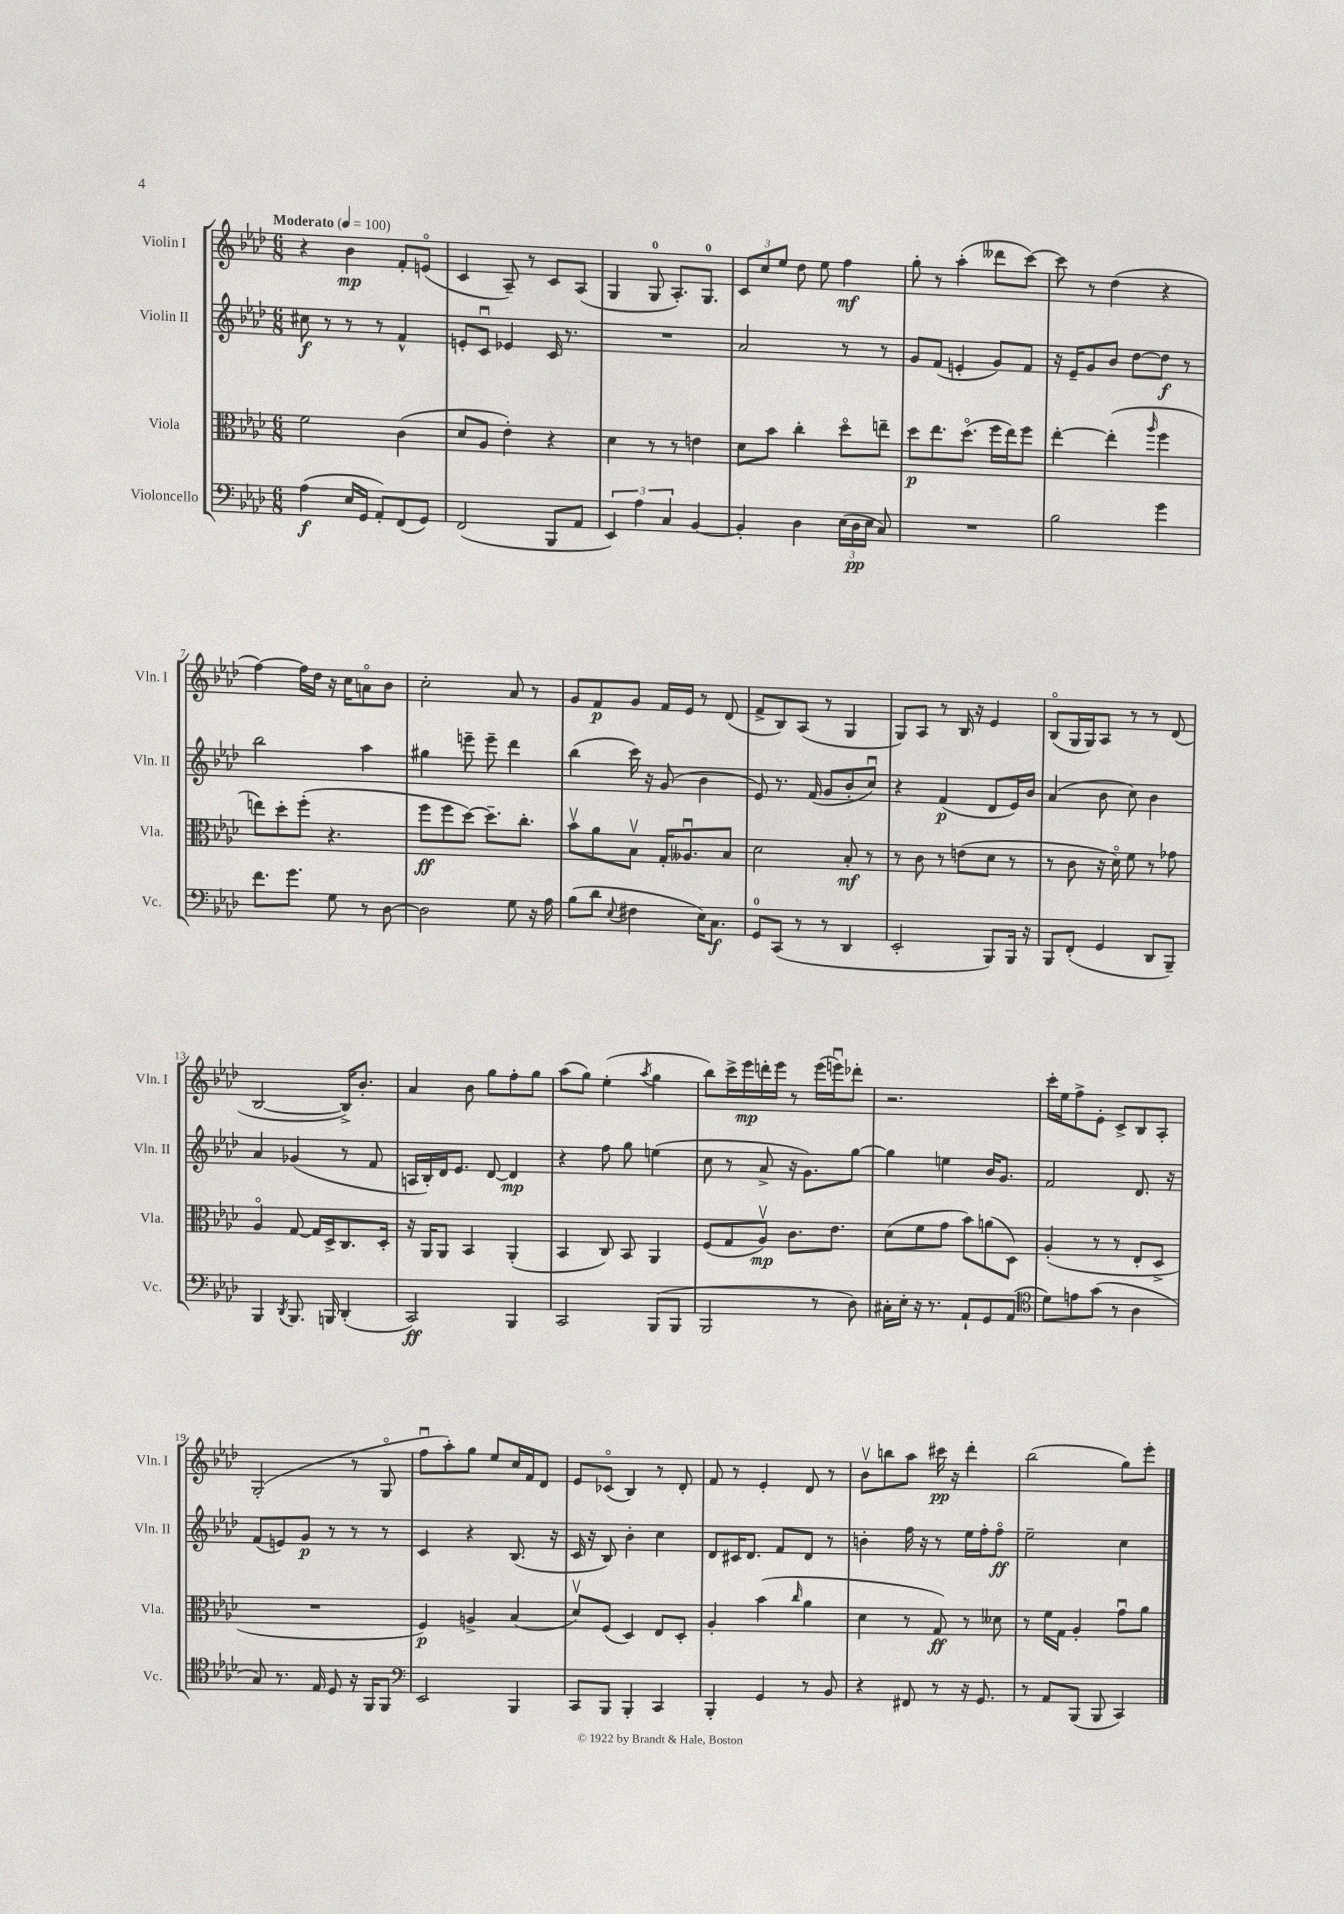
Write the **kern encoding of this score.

**kern	**kern	**kern	**kern
*staff4	*staff3	*staff2	*staff1
*clefF4	*clefC3	*clefG2	*clefG2
*k[b-e-a-d-]	*k[b-e-a-d-]	*k[b-e-a-d-]	*k[b-e-a-d-]
*M6/8	*M6/8	*M6/8	*M6/8
*MM100	*MM100	*MM100	*MM100
(4A-	2f	8cc#	4r
.	.	8r	.
16E-	.	8r	4b-
16GG	.	.	.
8AA-')	.	8r	.
(8FF	(4c	4f^^	8f'
8GG)	.	.	(8eo
=	=	=	=
(2FF	8d-	8e'	4c
.	8A-	8cu	.
.	4e-')	4e-	8A-~)
.	.	.	8r
8BBB-	4r	16c	8c
.	.	8.r	.
8AA-	.	.	(8A-
=	=	=	=
6EE-)	4d-	2.r	4G
6A-	.	.	.
.	8r	.	8G
6C	.	.	.
.	8r	.	8.A-')
[4BB-	4e	.	.
.	.	.	8.G
=	=	=	=
4BB-']	8d-	2a-	12c
.	.	.	12cc
.	8b-	.	.
.	.	.	12ee-
4D-	4cc'	.	8dd-
.	.	.	8ee-
(24E-	8dd-o	8r	4ff
24D-	.	.	.
24E-	.	.	.
8C)	8ee~	8r	.
=	=	=	=
2.r	8dd-	8g	8gg'
.	8.ee-	(8f	8r
.	.	4e'	(4aa-'
.	(8.dd-o	.	.
.	16ff	8g)	8ddd--
.	16ee-)	.	.
.	8ff	8f	[8ccc)
=	=	=	=
2B-	[4ee-'	16r	8ccc]
.	.	16e-~	.
.	.	8g	8r
.	(4ee-']	8b-	(4dd-
.	.	[8dd-	.
.	16qqaa-	.	.
4g	4ff	8dd-]	4r
.	.	8r	.
=	=	=	=
8.f	8ee)	2bb-	[4ff)
.	8dd-'	.	.
8.g	.	.	.
.	(8ff'	.	16ff]
.	.	.	16dd-
8G	4.r	.	16r
.	.	.	16cc
8r	.	4aa-	8ao
[8D-	.	.	8b-
=	=	=	=
2D-]	8ff	4gg#	2cc'
.	8ff	.	.
.	[8dd-)	8eee~	.
.	8.dd-~]	8eee~	.
8G	.	4ddd-	8a-
.	8.cc'	.	.
16r	.	.	8r
16A-	.	.	.
=	=	=	=
(8B-	8b-v	(4bb-	8g
8d-	8a-	.	8f
8qqE-	.	.	.
4F#	8B-v	16ccc)	8g
.	.	16r	.
.	16G'	(8g	16f
.	8.A--u	.	16e-
16E-)	.	4b-	8r
8.C	.	.	.
.	8B-	.	(8d-
=	=	=	=
8GG	2d-	8e-)	8f^
(8CC	.	8.r	8B-)
8r	.	.	(8A-
.	.	(16f	.
8r	.	8g	8r
4DD-	8B-'	8b-'	4G
.	8r	8ccu)	.
=	=	=	=
2EE-'	8r	4r	8G)
.	8c	.	8A-
.	8r	(4f	8r
.	(8e	.	16B-
.	.	.	16r
8BBB-)	8d-	8d-	4e-
16BBB-	8r	16e-)	.
16r	.	16b-	.
=	=	=	=
8BBB-	8r	(4a-	(8B-o
(8FF'	8c	.	16G
.	.	.	16G)
4GG	16r	8b-	8A-
.	16d-o)	.	.
.	8f	8cc)	8r
8DD-	8r	4b-	8r
8BBB-~)	8g-	.	(8d-
=	=	=	=
4BBB-	4A-o	4a-	[2B-
8qDD-	.	.	.
8.BBB-	[8G	(4g-	.
.	16G]	.	.
16BBB	16D-^	.	.
(4DD-'	8.C	8r	16B-^])
.	.	.	8.b-'
.	.	8f	.
.	16D-'	.	.
=	=	=	=
2CC)	16r	16A	4a-
.	16AA-	16B-')	.
.	8AA-	16d-	.
.	.	8.e-	.
.	4BB-	.	8b-
.	.	[8d-	8gg
4BBB-	(4AA-'	4d-]	8ff'
.	.	.	8gg
=	=	=	=
2CC	4BB-	4r	(8aa-
.	.	.	8gg)
.	8C)	8ff	(4ee-'
.	8BB-	8gg	.
.	.	.	8qaa-
(8BBB-	4AA-	(4ee	4gg
8BBB-	.	.	.
=	=	=	=
2BBB-	(8F	8cc	8bb-)
.	8G	8r	16ccc^
.	.	.	16eee-
.	8A-v)	8a-^	16ddd'
.	.	.	16eee-
.	8.c	16r	8r
.	.	8.g)	.
8r	.	.	(16eee-
.	8.e-	.	16eeeu)
8D-)	.	[8gg	8ddd-'
=	=	=	=
16C#'	(8d-	4gg]	2.r
16E-'	.	.	.
16r	8f	.	.
8.r	.	.	.
.	8g	4ee	.
8AA-`	8b-)	.	.
8GG	(8a	16b-	.
.	.	8.g	.
(8AA-	8D-)	.	.
=	=	=	=
*clefC4	*	*	*
8d-)	(4A-'	2f	16ccc'
.	.	.	16ee-
8e	.	.	8ff^
(8g	8r	.	8e-'
8r	8r	.	8c^
4A-	8E-'	8.d-	8B-
.	8D-^	.	8A-'
.	.	16r	.
=	=	=	=
8G)	2.r	(8f	(2G'
8.r	.	8e)	.
.	.	8g	.
16E-	.	.	.
8D-	.	8r	.
16r	.	8r	8r
16FF	.	.	.
8FF	.	8r	8Go
=	=	=	=
*clefF4	*	*	*
2EE-	4F)	4c	8ffu
.	.	.	8aa-')
.	4A^	4r	8gg
.	.	.	8ee-
4BBB-	(4B-	(8.B-	16cc
.	.	.	16f
.	.	.	8d-
.	.	16r	.
=	=	=	=
8CC	8d-v)	16c	8e-
.	.	16r	.
8BBB-	(8F	8B-)	(8c-o
4BBB-'	4D-)	4b-'	4B-)
4CC	8E-	4cc	8r
.	8D-'	.	8d-'
=	=	=	=
4BBB-'	4A-'	8d-	8f
.	.	16c#	8r
.	.	8.d-	.
4GG	(4b-	.	4e-'
.	.	8f	.
.	16qqcc	.	.
8r	4a-	8d-	8d-
8BB-	.	8r	8r
=	=	=	=
4r	4d-	4b'	8b-v
.	.	.	8bb
8FF#	8r	16ff	8aa-
.	.	16r	.
8r	8G)	8r	16ccc#
.	.	.	16r
16r	8r	16ee-	4ddd-'
8.GG	.	16ff'	.
.	8d--	8ffo	.
=	=	=	=
8r	8r	2ee-~	(2bb-
8AA-	16f	.	.
.	16G	.	.
(8BBB-	4A-'	.	.
8BBB-	.	.	.
4CC)	8gu	4cc	8gg)
.	8a-	.	8eee-'
==	==	==	==
*-	*-	*-	*-
